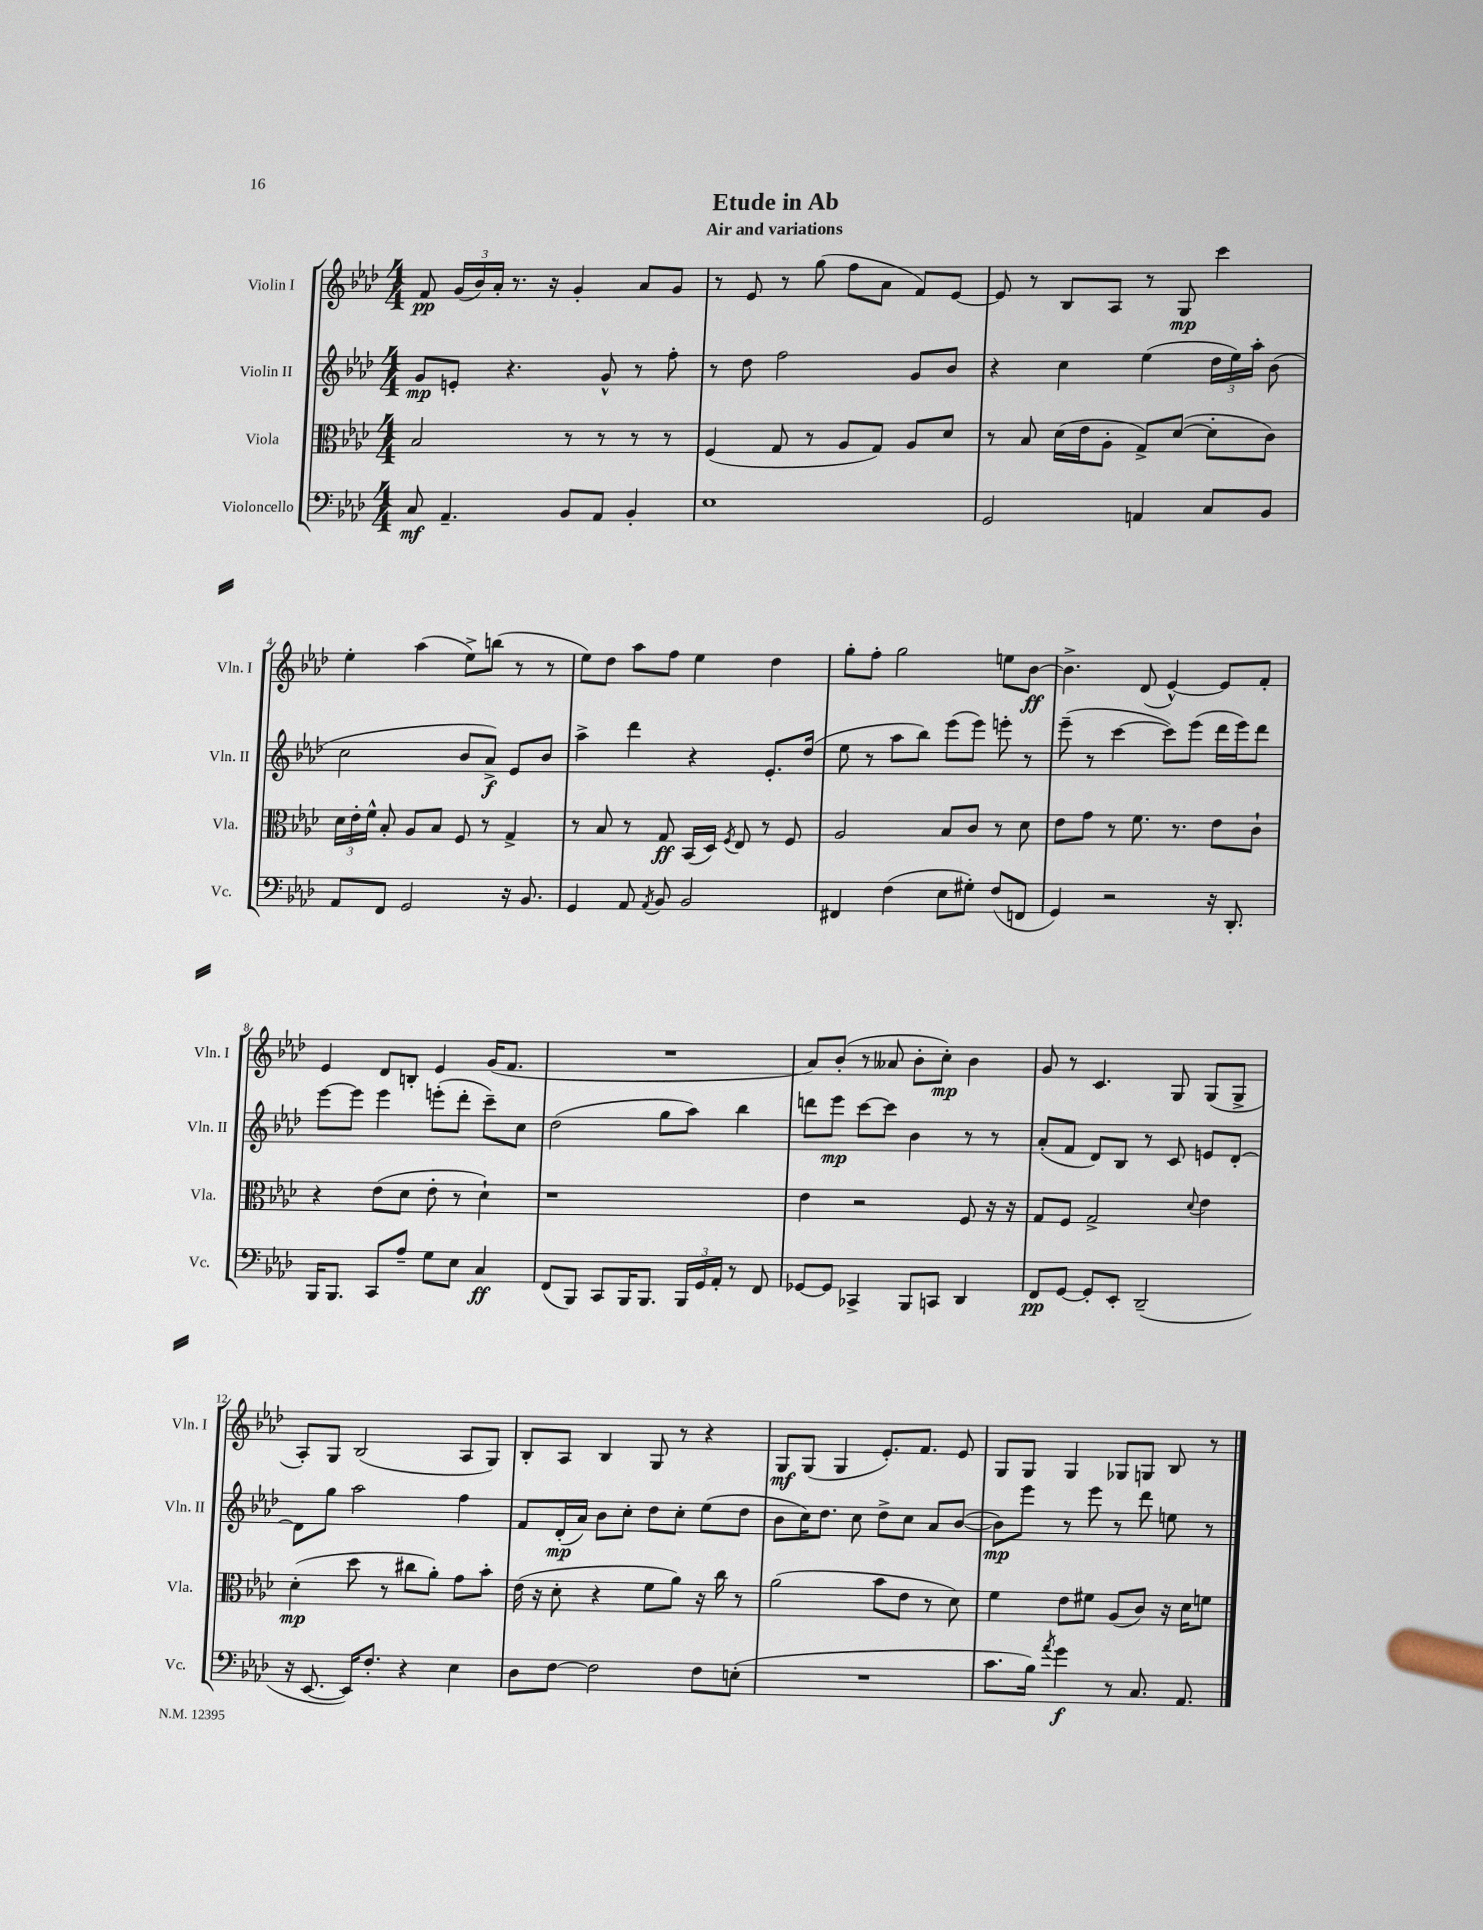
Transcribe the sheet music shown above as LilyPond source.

\header { title = "Etude in Ab" subtitle = "Air and variations" }
<<
\new StaffGroup <<
\new Staff = "s0" \with { instrumentName = "Violin I" shortInstrumentName = "Vln. I" } {
    \clef treble \key aes \major \numericTimeSignature \time 4/4
    \autoBeamOff f'8\pp \tuplet 3/2 { g'16[( bes'16) aes'16]-. } r8. r16 g'4-. aes'8[ g'8] |
    r8 ees'8 r8 g''8( f''8[ aes'8] f'8[) ees'8]~ |
    ees'8 r8 bes8[ aes8] r8 g8\mp c'''4 |
    ees''4-. aes''4( ees''8[->) b''8]( r8 r8 |
    ees''8[) des''8] aes''8[ f''8] ees''4 des''4 |
    g''8[-. f''8]-. g''2 e''8[ bes'8]~\ff |
    bes'4.-> des'8( ees'4~-^) ees'8[ f'8]-. |
    ees'4 des'8[ b8]-. ees'4 g'16[( f'8.] |
    R1 |
    aes'8[) bes'8]-.( r8 aeses'8 bes'8[-. c''8]-.\mp) bes'4 |
    g'8 r8 c'4. g8 g8[( g8]-> |
    aes8[-.) g8] bes2( aes8[ g8]) |
    bes8[-. aes8] bes4 g8 r8 r4 |
    g8[\mf g8]( g4 ees'8.[-.) f'8.] ees'8 |
    g8[ g8] g4 ges8[ g8] bes8 r8 \bar "|." |
}
\new Staff = "s1" \with { instrumentName = "Violin II" shortInstrumentName = "Vln. II" } {
    \clef treble \key aes \major \numericTimeSignature \time 4/4
    \autoBeamOff g'8[\mp e'8]-. r4. g'8-^ r8 f''8-. |
    r8 des''8 f''2 g'8[ bes'8] |
    r4 c''4 ees''4( \tuplet 3/2 { des''16[ ees''16) aes''16]-. } bes'8( |
    c''2 bes'8[ aes'8]->\f) ees'8[ bes'8] |
    aes''4-> des'''4 r4 ees'8.[-. des''16]( |
    ees''8 r8 aes''8[ bes''8]) ees'''8[( ees'''8]) e'''8-. r8 |
    ees'''8--( r8 c'''4~ c'''8[) ees'''8]( des'''16[ ees'''16) des'''8] |
    ees'''8[~ ees'''8] ees'''4 e'''8[-.( des'''8]-. c'''8[--) c''8] |
    des''2( g''8[ aes''8]) bes''4 |
    d'''8[ ees'''8]\mp c'''8[~ c'''8] bes'4 r8 r8 |
    aes'8[-.( f'8] des'8[) bes8] r8 c'8 e'8[ des'8]~-. |
    des'8[ g''8] aes''2 f''4 |
    f'8[ des'16-.\mp( aes'16]) bes'8[ c''8]-. des''8[ c''8]-. ees''8[( des''8] |
    bes'8[ c''16) des''8.] c''8 des''8[-> c''8] aes'8[ bes'8]~( |
    bes'8[\mp) ees'''8] r8 ees'''8 r8 des'''8 e''8 r8 \bar "|." |
}
\new Staff = "s2" \with { instrumentName = "Viola" shortInstrumentName = "Vla." } {
    \clef alto \key aes \major \numericTimeSignature \time 4/4
    \autoBeamOff bes2 r8 r8 r8 r8 |
    f4( g8 r8 aes8[ g8]) aes8[ des'8] |
    r8 bes8 des'16[( ees'16 aes8]-. g8[->) des'8]~( des'8[-. c'8]) |
    \tuplet 3/2 { des'16[ ees'16-. f'16]-^ } bes8-. aes8[ bes8] f8 r8 g4-> |
    r8 bes8 r8 g8\ff bes,16[( des16]) \acciaccatura { f8 } ees8 r8 f8 |
    aes2 bes8[ c'8] r8 des'8 |
    ees'8[ g'8] r8 f'8. r8. ees'8[ c'8]-! |
    r4 ees'8[( des'8] ees'8-. r8 des'4-!) |
    r1 |
    ees'4 r2 f8 r16 r16 |
    g8[ f8] g2-> \appoggiatura { des'8 } ees'4 |
    des'4-.\mp( des''8 r8 cis''8[ aes'8]-.) g'8[ bes'8]-. |
    ees'16( r16 des'8-. r4 f'8[ aes'8]) r16 c''16 r8 |
    aes'2( bes'8[ ees'8] r8 des'8) |
    f'4 ees'8[ fis'8] aes8[( c'8]) r16 des'16[ f'8] \bar "|." |
}
\new Staff = "s3" \with { instrumentName = "Violoncello" shortInstrumentName = "Vc." } {
    \clef bass \key aes \major \numericTimeSignature \time 4/4
    \autoBeamOff c8\mf aes,4.-- bes,8[ aes,8] bes,4-. |
    ees1 |
    g,2 a,4 c8[ bes,8] |
    aes,8[ f,8] g,2 r16 bes,8. |
    g,4 aes,8 \acciaccatura { aes,8 } bes,8 bes,2 |
    fis,4 f4( ees8[ gis8]-.) f8[( f,8] |
    g,4) r2 r16 des,8.-. |
    bes,,16[ bes,,8.] c,8[ aes8]-- g8[ ees8] c4\ff |
    f,8[( bes,,8]) c,8[ bes,,16 bes,,8.] \tuplet 3/2 { bes,,16[ g,16 aes,16]-. } r8 f,8 |
    ges,8[~ ges,8] ces,4-> bes,,8[ c,8] des,4 |
    f,8[\pp g,8]~ g,8[-. ees,8]-. des,2--( |
    r16 ees,8.~ ees,16[) f8.]-. r4 ees4 |
    des8[ f8]~ f2 f8[ e8]-.( |
    R1 |
    c'8.[ bes16]) \acciaccatura { aes'8 } g'4\f r8 c8. aes,8. \bar "|." |
}
>>
>>
